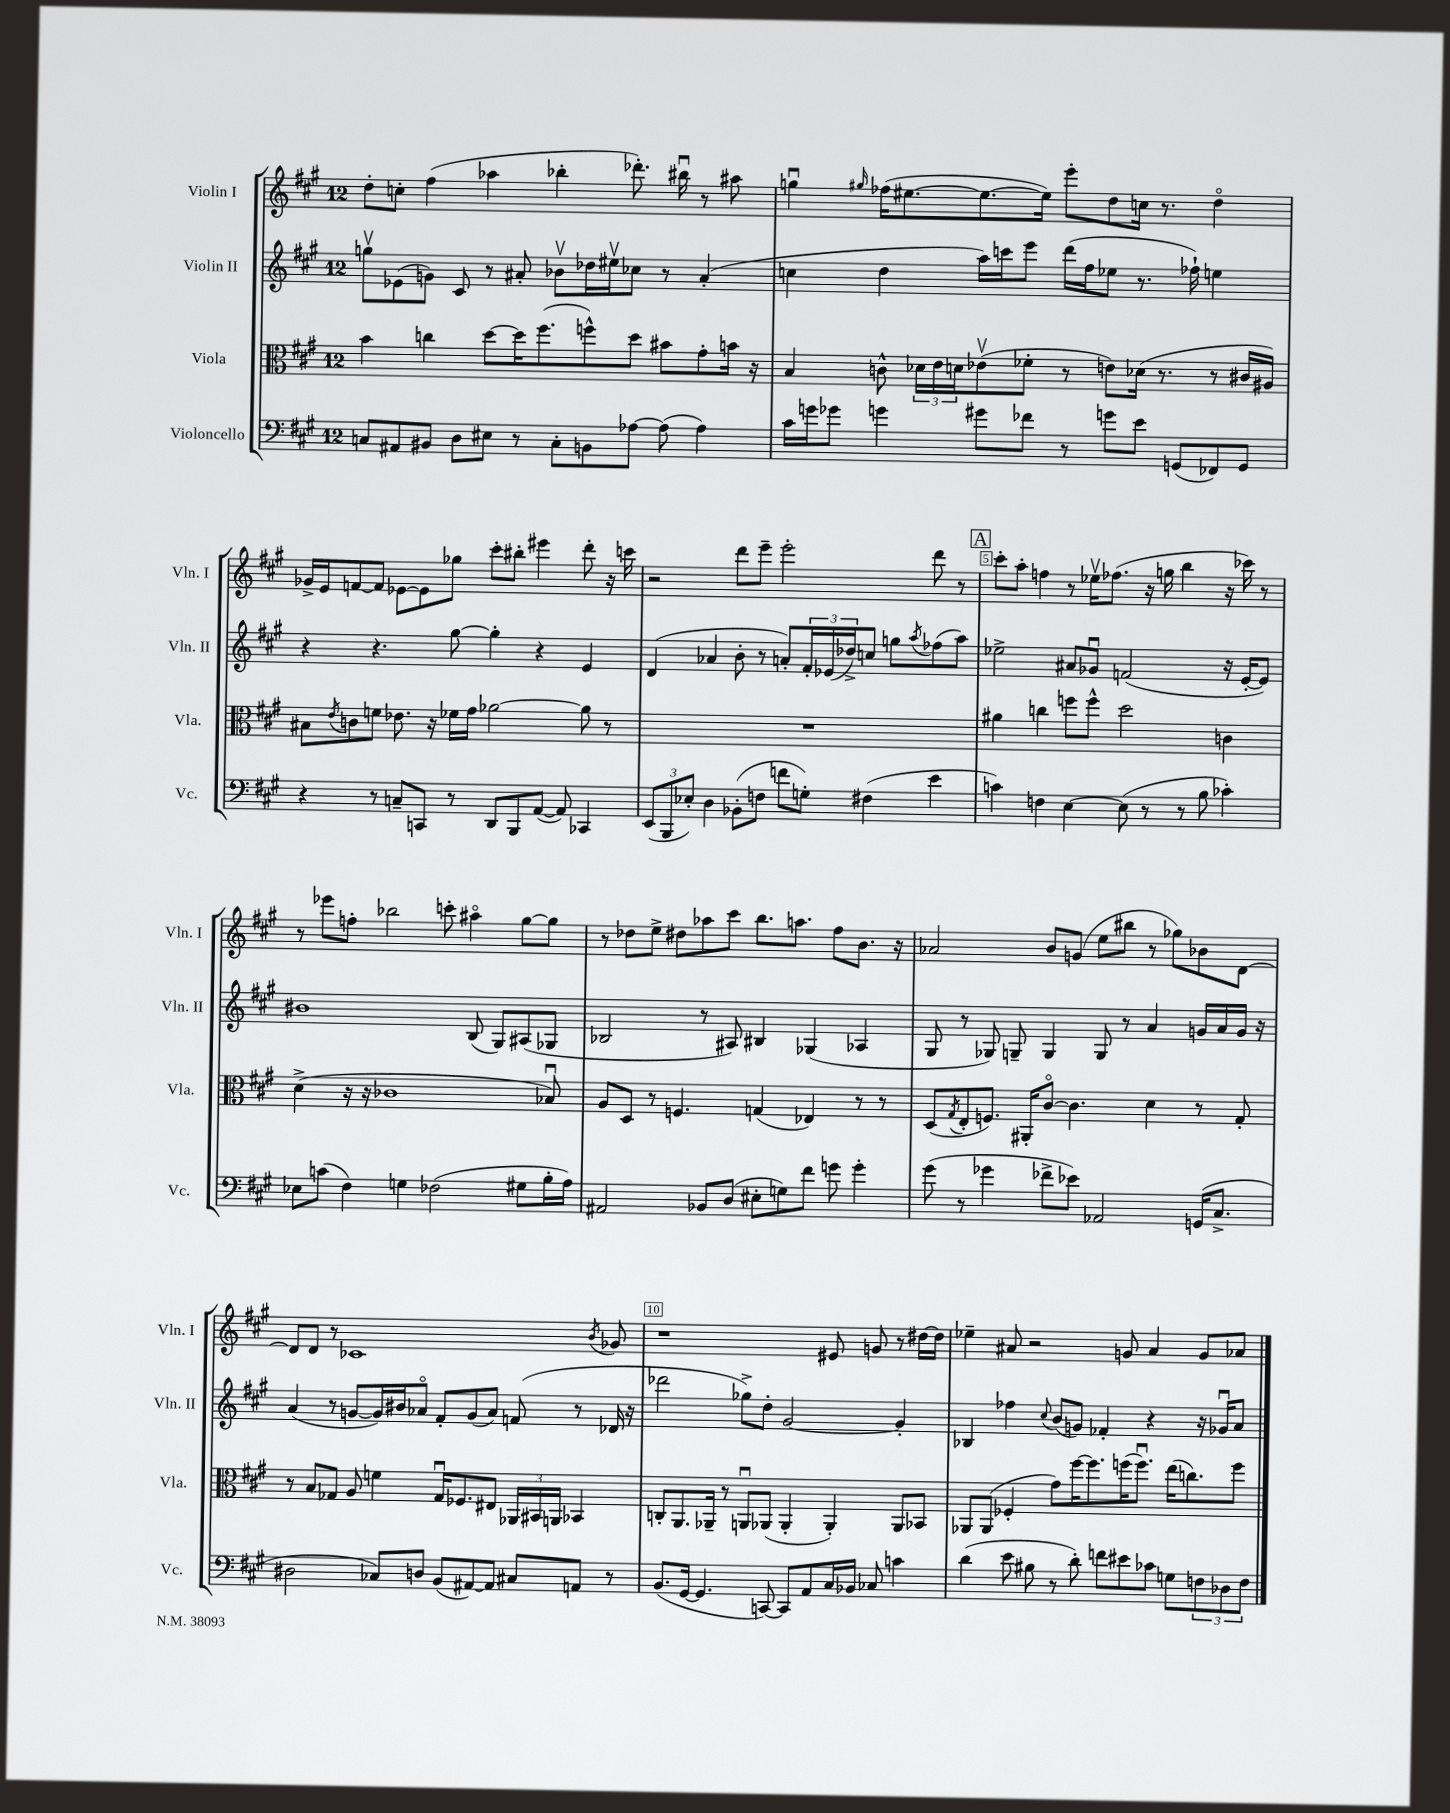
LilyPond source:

<<
\new StaffGroup <<
\new Staff = "s0" \with { instrumentName = "Violin I" shortInstrumentName = "Vln. I" } {
    \clef treble \key a \major \once \override Staff.TimeSignature.style = #'single-digit \time 12/8
    d''8-. c''8-. fis''4( aes''4 bes''4-. des'''8.-.) bis''16\downbow r8 ais''8 |
    g''4\downbow \grace { gis''16 } fes''16( eis''8.~ eis''8.~ eis''16) e'''8-. d''8 c''16 r8. d''4\flageolet |
    ges'16-> e'16 f'8~ f'8 ees'8~ ees'8 ges''8 cis'''8-. bis''8-. eis'''4 d'''8-. r16 c'''16 |
    r2 d'''8 e'''8-- e'''2-. d'''8 r8 |
    \mark \markup { \box "A" } cis'''8-. a''8-. f''4 r8 ees''16\upbow fes''8.( r16 g''16 b''4 r16 ces'''16) r8 |
    r8 ees'''8 f''8-. bes''2 c'''8-. ais''4\flageolet gis''8~ gis''8 |
    r8 des''8 e''8-> dis''8 aes''8 cis'''8 b''8. a''8. fis''8 b'8. r16 |
    aes'2 b'8 g'8( e''8 bis''8 r8 ges''8) bes'8 d'8~ |
    d'8 d'8 r8 ces'1 \acciaccatura { b'8 } ges'8 |
    r1 eis'8 g'8 r8 dis''16~ dis''16 |
    ees''4-- ais'8 r2 g'8 ais'4 g'8 aes'8 \bar "|." |
}
\new Staff = "s1" \with { instrumentName = "Violin II" shortInstrumentName = "Vln. II" } {
    \clef treble \key a \major \once \override Staff.TimeSignature.style = #'single-digit \time 12/8
    g''8\upbow ees'8( g'8) cis'8 r8 ais'8-. bes'8\upbow des''16 eis''16\upbow ces''8 r8 ais'4-.( |
    c''4 d''4 a''16) c'''16 e'''8 d'''16( fis''16 ees''8 r8. fes''16-!) e''4 |
    r4 r4. gis''8~ gis''4-. r4 e'4 |
    d'4( aes'4 b'8-. r8 a'8-.) \tuplet 3/2 { fis'16-. ees'16( des''16->) } c''8 g''8 \acciaccatura { a''8 } fes''8( a''8) |
    \mark \markup { \box "A" } ees''2-> ais'8 ges'8\downbow f'2( r16 e'16~-. e'8) |
    bis'1 b8( gis8) ais8( ges8 |
    bes2 r8 ais8) bis4 ges4( aes4 |
    gis8 r8 ges8) g8-- g4 g8 r8 a'4 g'16 a'16 g'16 r16 |
    a'4( r8 g'8~ g'16) bis'16 aes'8\flageolet fis'8-. g'8( aes'8) f'8( r8 des'16 r16 |
    des'''2 ges''8->) d''8-. gis'2~ gis'4-. |
    bes4 fes''4 \appoggiatura { cis''8 } b'8( g'8) fes'4-. r4 r16 ges'16\downbow a'8 \bar "|." |
}
\new Staff = "s2" \with { instrumentName = "Viola" shortInstrumentName = "Vla." } {
    \clef alto \key a \major \once \override Staff.TimeSignature.style = #'single-digit \time 12/8
    b'4 c''4 d''8~ d''16 fis''8.( f''8-^) d''8 bis'8 gis'8-. b'16 r16 |
    b4 c'8-^ \tuplet 3/2 { des'16 e'16 d'16 } ees'8\upbow( fes'8-. r8 e'8) des'16( r8. r8 cis'16 ais16) |
    bis8 \acciaccatura { e'8 } c'8 f'8 ees'8. r16 fes'16 gis'16 aes'2~ aes'8 r8 |
    R1. |
    \mark \markup { \box "A" } ais'4 c''4 f''8 f''8-^ d''2 c'4 |
    d'4->( r16 r16 ces'1 bes8\downbow) |
    a8 d8 r8 f4. g4( ees4) r8 r8 |
    d8( \acciaccatura { gis8 } e8-. f8.) ais,16-. cis'8~\flageolet cis'4. d'4 r8 gis8-. |
    r8 b8 ges8 a8 f'4 ges16\downbow fes8. eis8 \tuplet 3/2 { aes,16 bis,16 a,16 } bes,4 |
    c8-. a,8. aes,16-- r8 a,8\downbow aes,8( aes,4-. aes,4-.) aes,8 bes,8 |
    aes,8 aes,8( fes4-. gis'8) fis''16~ fis''8. f''16( f''8.\downbow) e''16( c''8.) f''8 \bar "|." |
}
\new Staff = "s3" \with { instrumentName = "Violoncello" shortInstrumentName = "Vc." } {
    \clef bass \key a \major \once \override Staff.TimeSignature.style = #'single-digit \time 12/8
    c8 ais,8 bis,8 d8 eis8 r8 c8-. b,8 aes8~ aes8( aes4) |
    cis'16 g'16 ges'8 g'4 gis'8 fes'8 r8 g'8 e'8 g,8( fes,8) g,8 |
    r4 r8 c8-- c,8 r8 d,8 b,,8 a,8~( a,8) ces,4 |
    \tuplet 3/2 { e,8( b,,8 ees8-.) } d4 bes,8-.( f8 f'8 g8-.) fis4( e'4 |
    \mark \markup { \box "A" } c'4) f4 e4~ e8( r8 r8 b8 ces'4-.) |
    ees8 c'8( fis4) g4 fes2( gis8 b16-. a16) |
    ais,2 bes,8 d8( eis8-. g8) fis'8 g'8 g'4-. |
    gis'8( r8 ges'4 fes'8-> ees'8) aes,2 g,16( cis8.-> |
    dis2 ces8) d8 b,8( ais,8~) ais,8 cis8 a,8 r8 |
    b,8.( gis,16~ gis,4. c,8~) c,8 a,8 cis16 bes,16 ces8 c'4 |
    d'4( e'8 bis8 r8 d'8-.) f'8 eis'8 ces'8 g8 \tuplet 3/2 { f8 des8 f8 } \bar "|." |
}
>>
>>
\layout { \context { \Score \override BarNumber.break-visibility = ##(#f #t #t) barNumberVisibility = #(every-nth-bar-number-visible 5) \override BarNumber.stencil = #(make-stencil-boxer 0.1 0.3 ly:text-interface::print) } }
